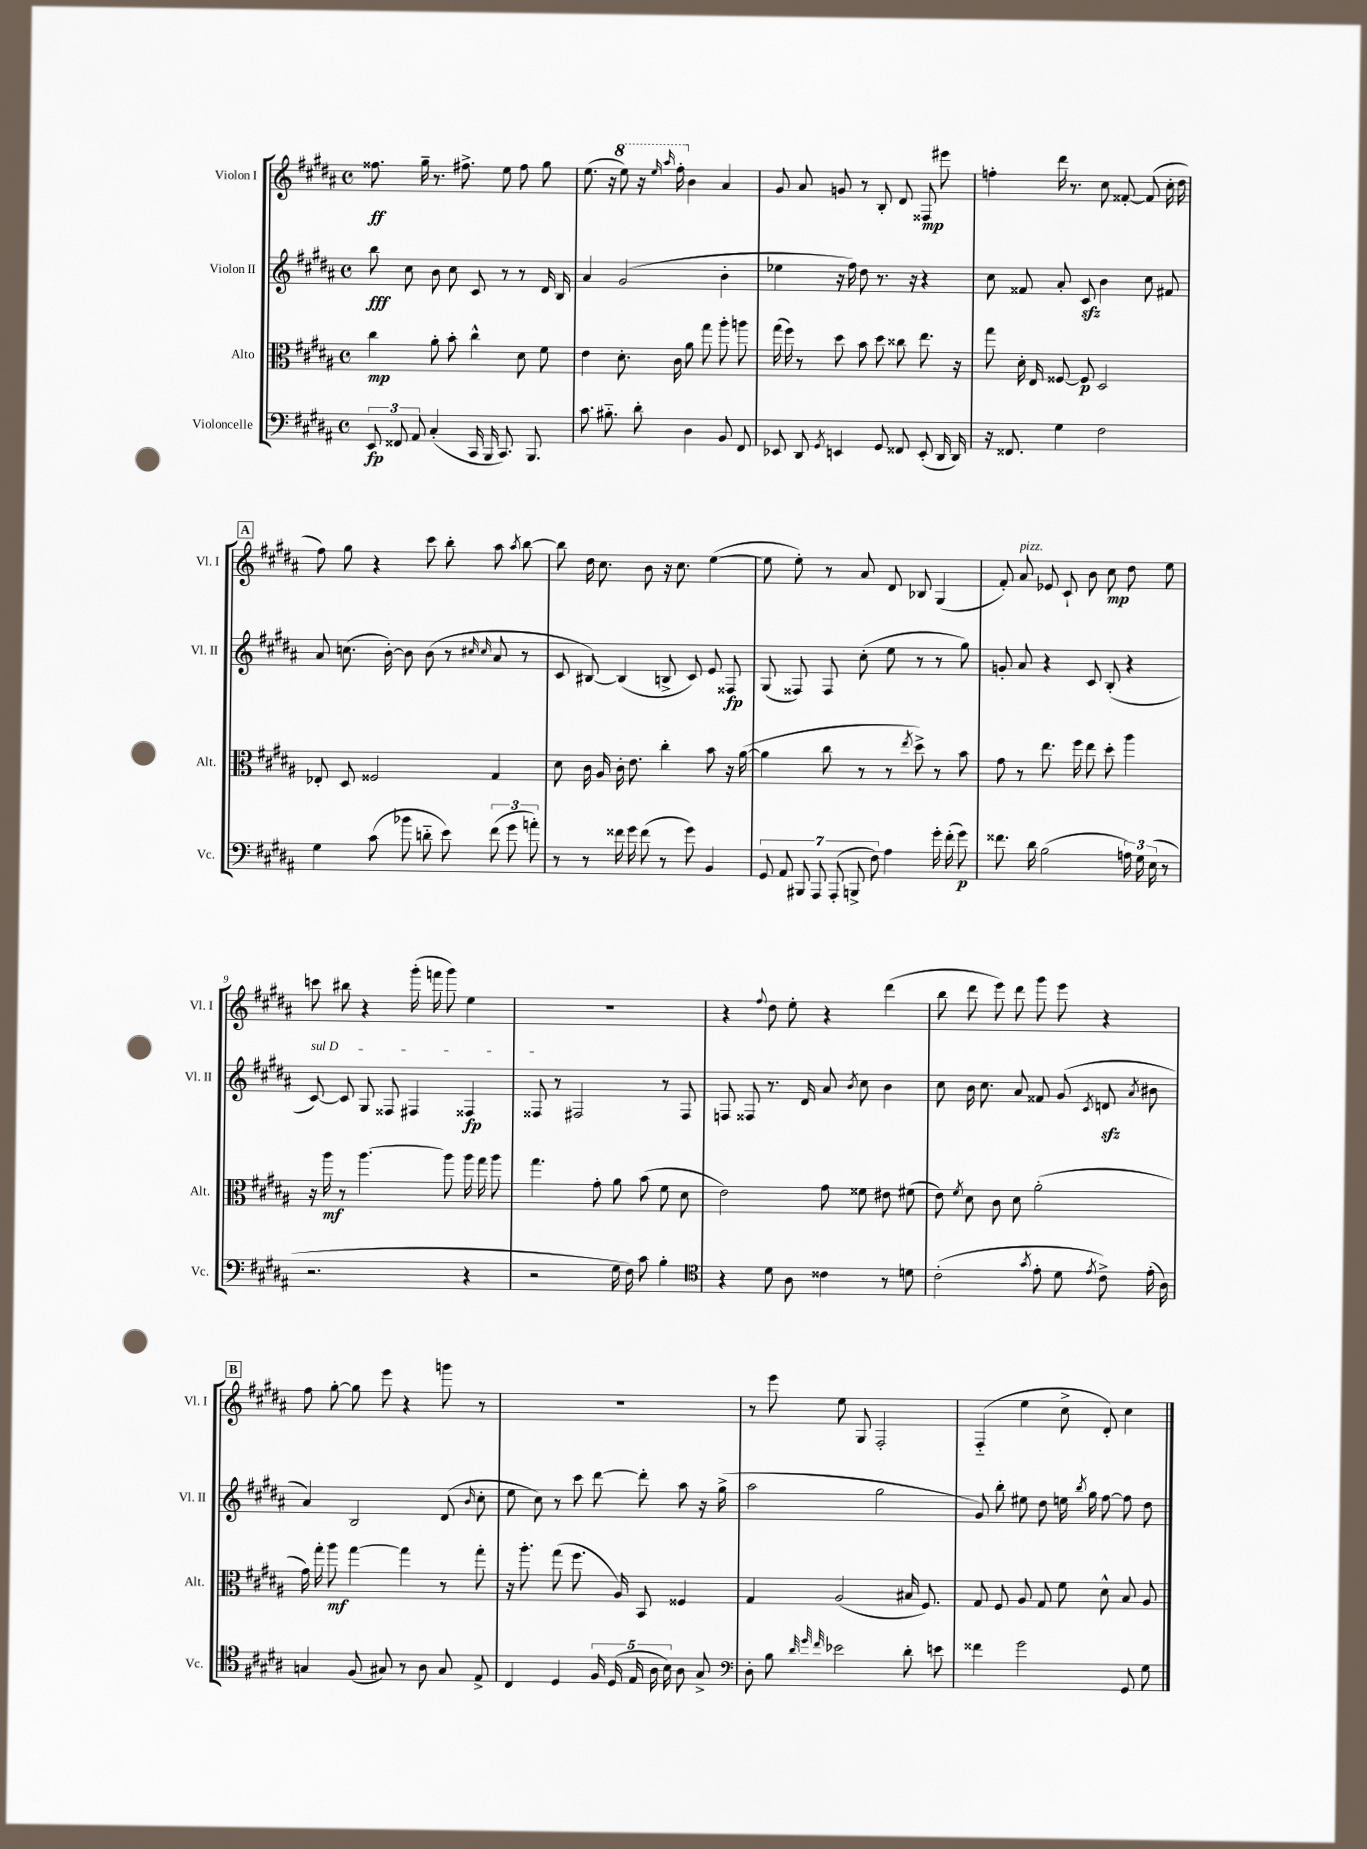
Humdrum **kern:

**kern	**kern	**kern	**kern
*staff4	*staff3	*staff2	*staff1
*clefF4	*clefC3	*clefG2	*clefG2
*k[f#c#g#d#a#]	*k[f#c#g#d#a#]	*k[f#c#g#d#a#]	*k[f#c#g#d#a#]
*M4/4	*M4/4	*M4/4	*M4/4
*met(c)	*met(c)	*met(c)	*met(c)
12EE/	4cc#\	8bb\	8.ff##\
12FF##/	.	.	.
.	.	8cc#\	.
12AA#/	.	.	.
.	.	.	16gg#~\
(4C#'/	8a#'\	8b\	8.r
.	8b'\	8cc#\	.
.	.	.	8.ff#^\
16CC#/	4cc#^^\	8c#/	.
16BBB/	.	.	.
8.CC#/)	.	8r	8ee\
.	8d#\	8r	8ff#\
8.BBB/	.	.	.
.	8f#\	16d#/	8gg#\
.	.	16B/	.
=	=	=	=
8.c#\	4e\	4a#/	(8.ee\
8.B#'~\	.	.	16r
.	8.d#'\	(2g#/	8eee\)
8d#'\	.	.	16r
.	.	.	16qqeee/
.	.	.	16qqaaa#/
.	16c#\	.	16fff#'\
4D#\	8a#\	.	4b\
.	8gg#\	.	.
8BB/	8aa#'\	4b'\	4a#/
8FF#/	8aa\	.	.
=	=	=	=
8EE-/	(16gg#\	4ee-\	8g#/
.	16ff#\)	.	.
8DD#/	8r	.	8a#/
8qGG#/	.	.	.
4EE/	8dd#\	16r	8g/
.	.	16ff#\)	.
.	8b\	8dd#\	8r
8GG#/	8dd#\	8.r	8B'/
8FF##/	8cc##\	.	8d#/
.	.	16r	.
(8EE'/	8.ee\	4r	8F##/
16DD#/	.	.	8eee#\
16DD#/)	16r	.	.
=	=	=	=
16r	8gg#\	8cc#\	4ff'\
8.FF##/	.	.	.
.	16d#'\	8f##/	.
.	16E/	.	.
4G#\	[8F##/	8a#'/	16ddd#\
.	.	.	8.r
.	8F##/]	8c#/	.
2F#\	2D#/	4b\	8cc#\
.	.	.	[8f##'/
.	.	8cc#\	(8f##/]
.	.	8f#/	16cc#'\
.	.	.	16dd#\
=	=	=	=
4G#\	8E-'/	8a#/	8ff#\)
.	8D#/	(8.cc\	8gg#\
(8c#\	2F##/	.	4r
.	.	[16b'\)	.
8b-\	.	8b\]	.
8d'~\	.	(8b\	8ccc#\
8e\)	.	8r	8bb'\
.	.	16qqcc#/	.
.	.	16qqcc#/	.
(12f#\	4G#/	8a#/	8aa#\
12g#\	.	.	.
.	.	.	8qaa#/
.	.	8r	[8bb\
12a'\)	.	.	.
=	=	=	=
8r	8d#\	8c#/	8bb\]
8r	16c#\	[8B#/)	16dd#\
.	16A#/	.	8.cc#\
16f##\	16c#'\	(4B#/]	.
16g#\	8.e\	.	.
(8f##\	.	.	8b\
8r	4cc#'\	8B^/	16r
.	.	.	8.cc#\
8g#\)	.	8c#/)	.
4BB/	8b\	8e/	([4ee\
.	16r	8F##/	.
.	([16a#\	.	.
=	=	=	=
14GG#/	4a#\]	(8G#/	8ee\]
14AA#/	.	.	.
.	.	8F##/)	8ee'\)
14BBB#/	.	.	.
14AAA#/	.	.	.
.	8cc#\	8F##/	8r
(14AAA#'/	.	.	.
14BBB^/	.	.	.
.	8r	(8cc#'\	8a#/
14F#\)	.	.	.
4A#\	8r	8ee\	8d#/
.	8qee/	.	.
.	8dd#^\)	8r	8B-/
16g#'\	8r	8r	(4G#/
(16f#'\	.	.	.
8g#\)	8b\	8gg#\)	.
=	=	=	=
8.f##\	8g#\	8g'/	8f#'/)
.	8r	8a#/	8a#/
16d#\	.	.	.
(2B\	8.ee\	4r	8e-/
.	.	.	8c#`/
.	16ff#\	.	.
.	8ee\	8c#/	8b\
.	8dd#'\	(8B'/	8cc#\
24A\)	4aa#\	4r	8dd#\
24G#\	.	.	.
(24E\	.	.	.
8r	.	.	8ee\
=	=	=	=
2.r	16r	[8c#/)	8ccc\
.	16aa#\	.	.
.	8r	8c#/]	8bb#\
.	[4.aa#\	8G#/	4r
.	.	8F##/	.
.	.	4F#/	(16ggg#'\
.	.	.	16fff\
.	8aa#\]	.	8ggg#\)
4r	16aa#\	4F##/	4ee\
.	16gg#\	.	.
.	8aa#\	.	.
=	=	=	=
2r	4.gg#\	8F##/	1r
.	.	8r	.
.	.	2F#/	.
.	8g#'\	.	.
16G#\	8a#\	.	.
16F#\)	.	.	.
8c#\	(8b\	.	.
4B'\	8f#\	8r	.
.	8d#\	8F#/	.
=	=	=	=
*clefC4	*	*	*
4r	2e\)	8F/	4r
.	.	8F##/	.
.	.	.	8qqff#/
8d#\	.	8.r	8dd#\
8A#\	.	.	8ee'\
.	.	16d#/	.
4c##\	8g#\	8a#/	4r
.	.	8qb/	.
.	8f##\	8cc#\	.
8r	8e#\	4b\	(4ddd#\
8d\	(8f#\	.	.
=	=	=	=
(2c#'\	8e\)	8cc#\	8bb\
.	8qf#/	.	.
.	8d#\	16b\	8ddd#\
.	.	8.cc#\	.
.	8c#\	.	8eee\)
.	8d#\	8a#/	8ddd#\
8qg#/	.	.	.
8e'\	(2a#'\	8f##/	8ggg#\
8d#\	.	(8g#/	8eee\
8qe/	.	8qc#/	.
8c#^\)	.	8d/	4r
.	.	8qa#/	.
(16e'\	.	8b#\	.
16A#\)	.	.	.
=	=	=	=
4G/	16g#\)	4a#/)	8ff#\
.	16gg#'\	.	.
.	8aa#\	.	[8gg#'\
(8F#/	[4gg#\	2B/	8gg#\]
8G#/)	.	.	8eee\
8r	4gg#\]	.	4r
8A#\	.	.	.
8G#/	8r	(8d#/	8ggg\
.	.	16qqb/	.
8E^/	8gg#'\	8cc#'\	8r
=	=	=	=
4C#/	16r	8ee\	1r
.	8.aa#'\	.	.
.	.	8cc#\)	.
4D#/	(8gg#\	8r	.
.	8.ff#\	8ccc#\	.
20F#/	.	[8ddd#\	.
(20D#/	.	.	.
.	16A#/)	.	.
20E/	.	.	.
.	8BB/	8ddd#'\]	.
20A#\	.	.	.
20B\)	.	.	.
8A#\	4F##/	8aa#\	.
8G#^/	.	16r	.
.	.	(16gg#^\	.
=	=	=	=
*clefF4	*	*	*
8D#'\	4G#/	2aa#\	8r
8B\	.	.	8eee\
32qqd#/	.	.	.
32qqg#/	.	.	.
32qqf#/	.	.	.
2e-\	(2A#/	.	8ee\
.	.	.	8G#/
.	.	2gg#\	2F#'/
8d#'\	16B#/	.	.
.	8.F#/)	.	.
8e\	.	.	.
=	=	=	=
4f##\	8G#/	8g#/)	(4F#'~/
.	8F#/	8bb'\	.
2g#\	8A#/	8ee#\	4ee\
.	8G#/	8dd#\	.
.	8f#\	16ee\	8cc#^\
.	.	8qbb/	.
.	.	16gg#\	.
.	8d#^^\	[8ff#\	8d#'/)
8GG#/	8B/	8ff#\]	4cc#\
8G#\	8A#/	8dd#\	.
==	==	==	==
*-	*-	*-	*-
